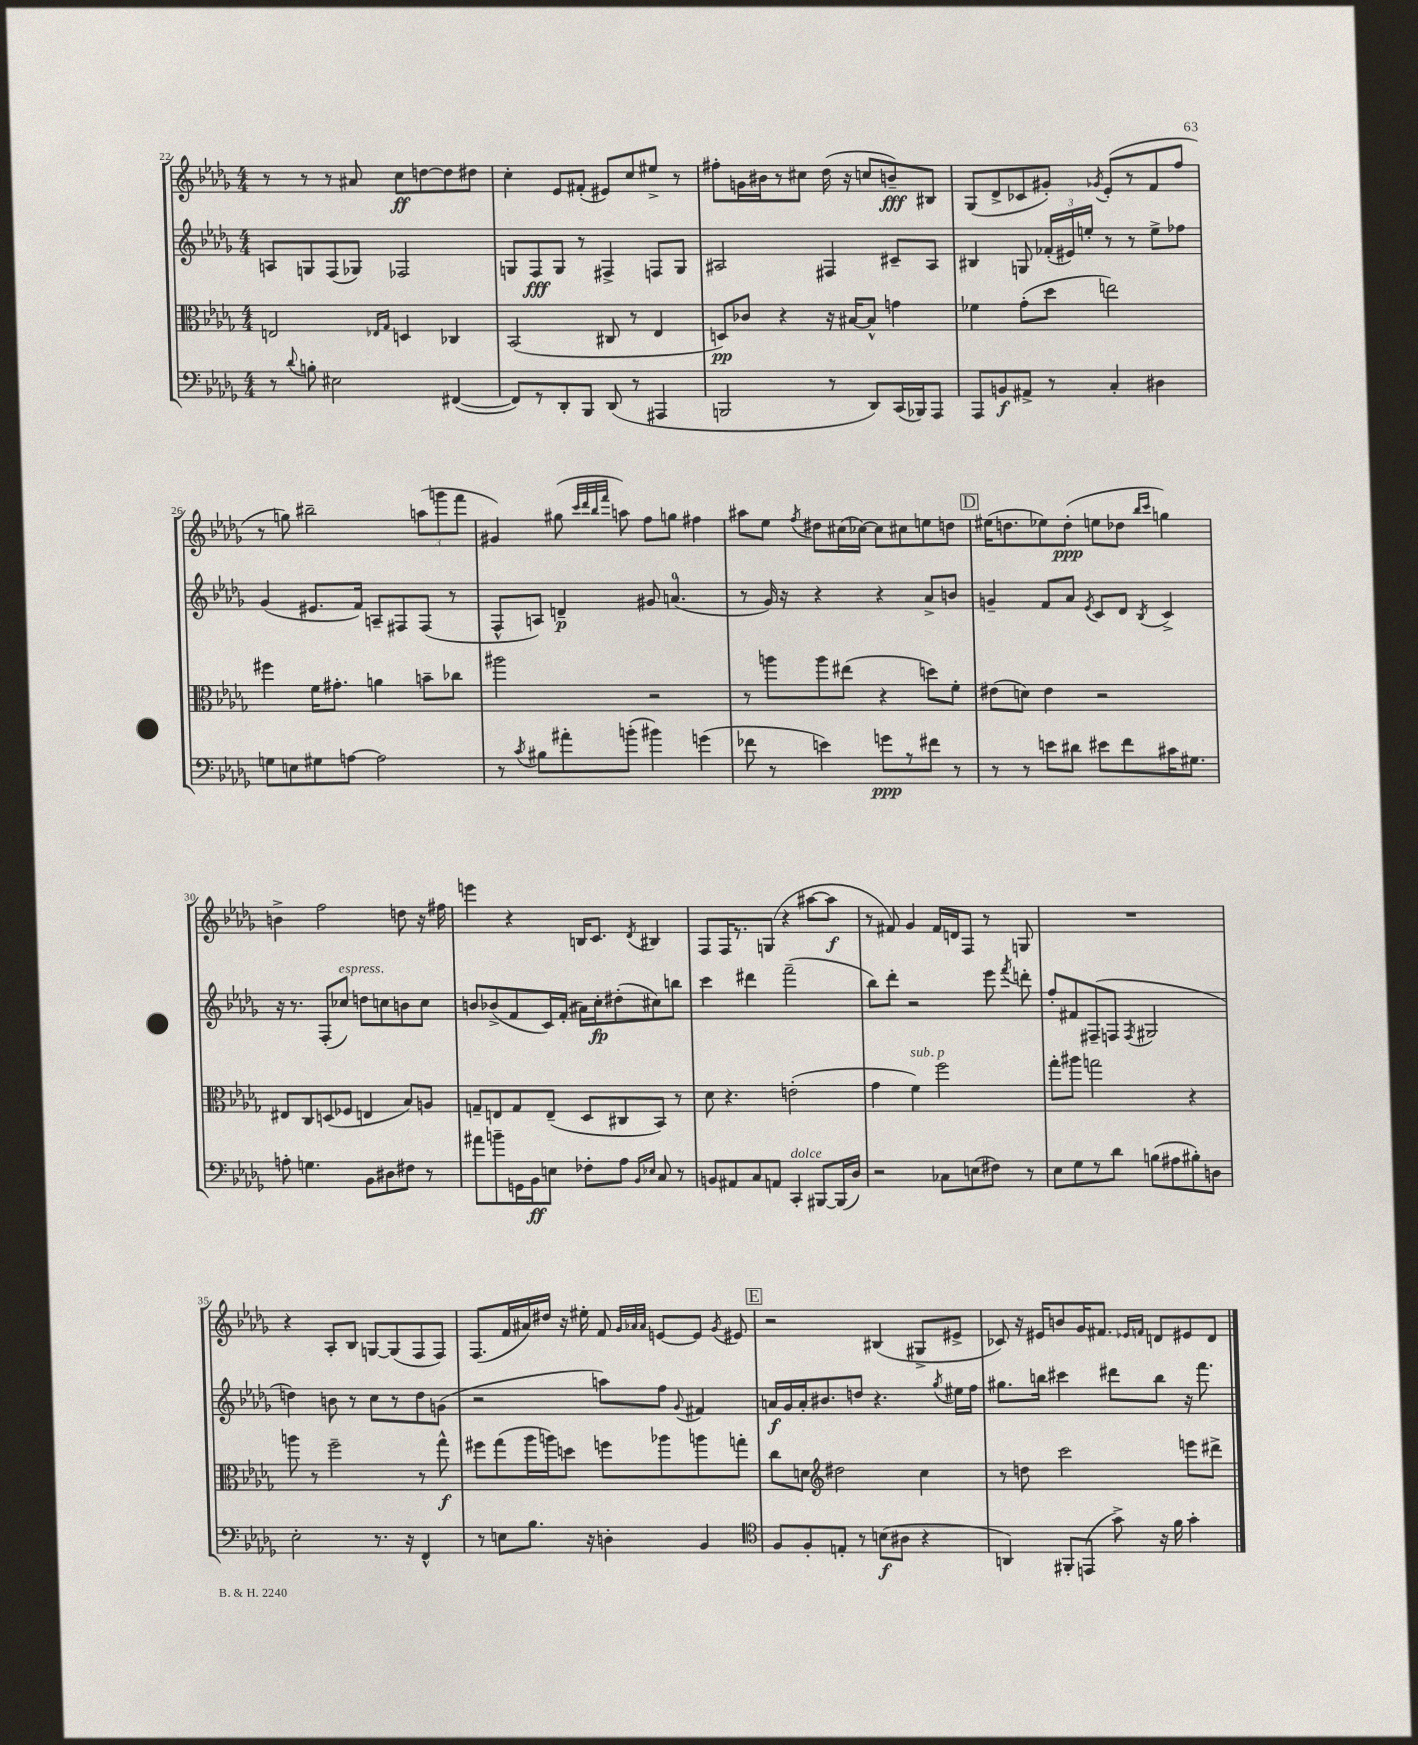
<<
\new StaffGroup <<
\new Staff = "s0" {
    \clef treble \key des \major \numericTimeSignature \time 4/4
    \autoBeamOff r8 r8 r8 ais'8 c''8[\ff d''8~ d''8 dis''8] |
    c''4-. ees'8[ fis'8]-.( eis'8[) c''8 eis''8]-> r8 |
    fis''8[-. g'16 bis'16 r8 cis''8] des''16( r16 c''8[ b'8--\fff) bis8] |
    ges8[( des'8-> ces'8 gis'8]-.) \acciaccatura { ges'8 } ees'8[-.( r8 f'8 f''8] |
    r8 g''8) bis''2-- \tuplet 3/2 { a''8[( g'''8 f'''8] } |
    gis'4) gis''8( \grace { c'''32[ des'''32 bes''32 f'''32] } a''8) f''8[ g''8] fis''4 |
    ais''8[ ees''8] \acciaccatura { f''8 } dis''8[ cis''16( ces''16]~) ces''8[ cis''8 e''8 d''8] |
    \mark \markup { \box "D" } eis''16[( d''8. ees''8) d''8]-.\ppp( e''8[ des''8] \grace { bes''16[ c'''16] } g''4) |
    b'4-> f''2 d''8 r16 fis''16 |
    e'''4 r4 b16[ c'8.] \acciaccatura { des'8 } bis4 |
    f8[ f16 r8. g8]( r4 ais''8[~ ais''8]\f |
    r8 fis'8) ges'4 fis'16[ d'16 f8] r8 g8 |
    R1 |
    r4 aes8[-. bes8] g8[~ g8( f8 f8]) |
    f8.[( f'16 ais'16) dis''16] r16 eis''16-. f'8 \grace { ges'32[ aes'32 aes'32] } e'8[~ e'8] \acciaccatura { ges'8 } eis'8 |
    \mark \markup { \box "E" } r2 bis4( gis8[-> eis'8]-> |
    ces'8) r16 eis'16[ b'8 ges'16 fis'8.] \grace { ees'16[ f'16] } d'8[ eis'8 d'8] \bar "|." |
}
\new Staff = "s1" {
    \clef treble \key des \major \numericTimeSignature \time 4/4
    \autoBeamOff a8[ g8 f8( ges8]) fes2 |
    g8[ f8\fff g8] r8 fis4-> f8[ g8] |
    ais2 fis4 cis'8[-- ais8] |
    bis4 g8 \tuplet 3/2 { fes'16[-.( eis'16) e''16]-. } r8 r8 e''8[-> fes''8] |
    ges'4( eis'8.[ f'16]) a8[-- fis8 fis8]( r8 |
    f8[-^ a8]) d'4--\p gis'8 a'4.-0( |
    r8 ges'16) r16 r4 r4 aes'8[-> b'8] |
    \mark \markup { \box "D" } g'4-- f'8[ aes'8] \acciaccatura { ees'8 } c'8[ des'8] \acciaccatura { bes8 } c'4-> |
    r16 r8. f8[-.( ces''8]^\markup { \italic "espress." }) d''8[ c''8 b'8 c''8] |
    b'8[ bes'8->( f'8 c'16) f'16]-.( ais'16[) c''16-.\fp dis''8-.( cis''8) b''8] |
    c'''4 dis'''4 f'''2--( |
    bes''8[) des'''8]-. r2 ees'''8 \acciaccatura { f'''8 } d'''8-. |
    f''8[-. fis'8 fis8--( f8] \acciaccatura { f8 } gis2 |
    d''4) b'8 r8 c''8[ r8 d''8 g'8]( |
    r2 a''8[) f''8] \appoggiatura { ges'8 } fis'4 |
    \mark \markup { \box "E" } a'16[\f ges'16 a'16-. bis'8. d''8] r4. \acciaccatura { ges''8 } eis''16[ f''16] |
    gis''8.[ b''16] cis'''4 dis'''8[ b''8] r16 f'''8. \bar "|." |
}
\new Staff = "s2" {
    \clef alto \key des \major \numericTimeSignature \time 4/4
    \autoBeamOff e2 \grace { ees16[ ges16] } d4 ces4 |
    bes,2( cis8 r8 ees4 |
    d8[\pp) ces'8] r4 r16 bis16[~ bis8]-^ g'4 |
    fes'4 ges'8[-.( des''8] e''2) |
    fis''4 f'16[ gis'8.]-. a'4 b'8[-- ces''8] |
    ais''2 r2 |
    r8 a''8[ a''8 eis''8]( r4 d''8[) f'8]-. |
    \mark \markup { \box "D" } eis'8[( d'8]) eis'4 r2 |
    eis8[ c8 d8( fes8] e4 bes8[) a8] |
    g8[-- e8 g8 e8]--( des8[ cis8 bes,8]) r8 |
    des'8 r4. e'2-.( |
    ges'4 f'4^\markup { \italic "sub. p" }) f''2 |
    ges''8[-. ais''8] g''2 r4 |
    a''8 r8 f''2-- r8 ges''8-^\f |
    fis''8[ ges''8( aes''16 a''16) d''8] f''8[ aes''8 a''8 g''8]-. |
    \mark \markup { \box "E" } c''8[ d'8] \clef treble dis''2 c''4 |
    r8 d''8 c'''2 e'''8[ dis'''8]-> \bar "|." |
}
\new Staff = "s3" {
    \clef bass \key des \major \numericTimeSignature \time 4/4
    \autoBeamOff r8 \appoggiatura { des'8 } b8-. eis2 fis,4~( |
    fis,8[) r8 des,8-. bes,,8] des,8( r8 ais,,4 |
    b,,2 r8 des,8[) c,16( bes,,16) aes,,8] |
    aes,,8[ b,8\f ais,8]-> r8 c4-. dis4 |
    g8[ e8 gis8 a8]~ a2 |
    r8 \acciaccatura { c'8 } bis8[ ais'8-. b'8]-.( bis'4) g'4( |
    fes'8 r8 e'4) g'8[\ppp r8 fis'8] r8 |
    \mark \markup { \box "D" } r8 r8 e'8[ dis'8] eis'8[ f'8 cis'16 gis8.] |
    a8-. g4. bes,8[ dis8 fis8] r8 |
    ais'8[ b'8-- g,16 bes,16\ff e8] fes8[-. aes8] \grace { bes,16[ ees16] } c8 r8 |
    b,8[ ais,8 c8 a,8] c,4-.^\markup { \italic "dolce" } bis,,8[~ bis,,16( des16]) |
    r2 ces8[ e8( fis8]) r8 |
    ees8[ ges8 r8 des'8] b8[( ais8 bis8-.) d8] |
    ees2-. r8. r16 f,4-^ |
    r8 e8[ bes8.] r16 d4-. bes,4 |
    \mark \markup { \box "E" } \clef tenor f8[ f8-. e8]-. r8 b8[\f( ais8] r4 |
    a,4) fis,8[-. e,8]( ges'8->) r16 f'16 ges'4-. \bar "|." |
}
>>
>>
\layout { \context { \Score currentBarNumber = #22 } }
